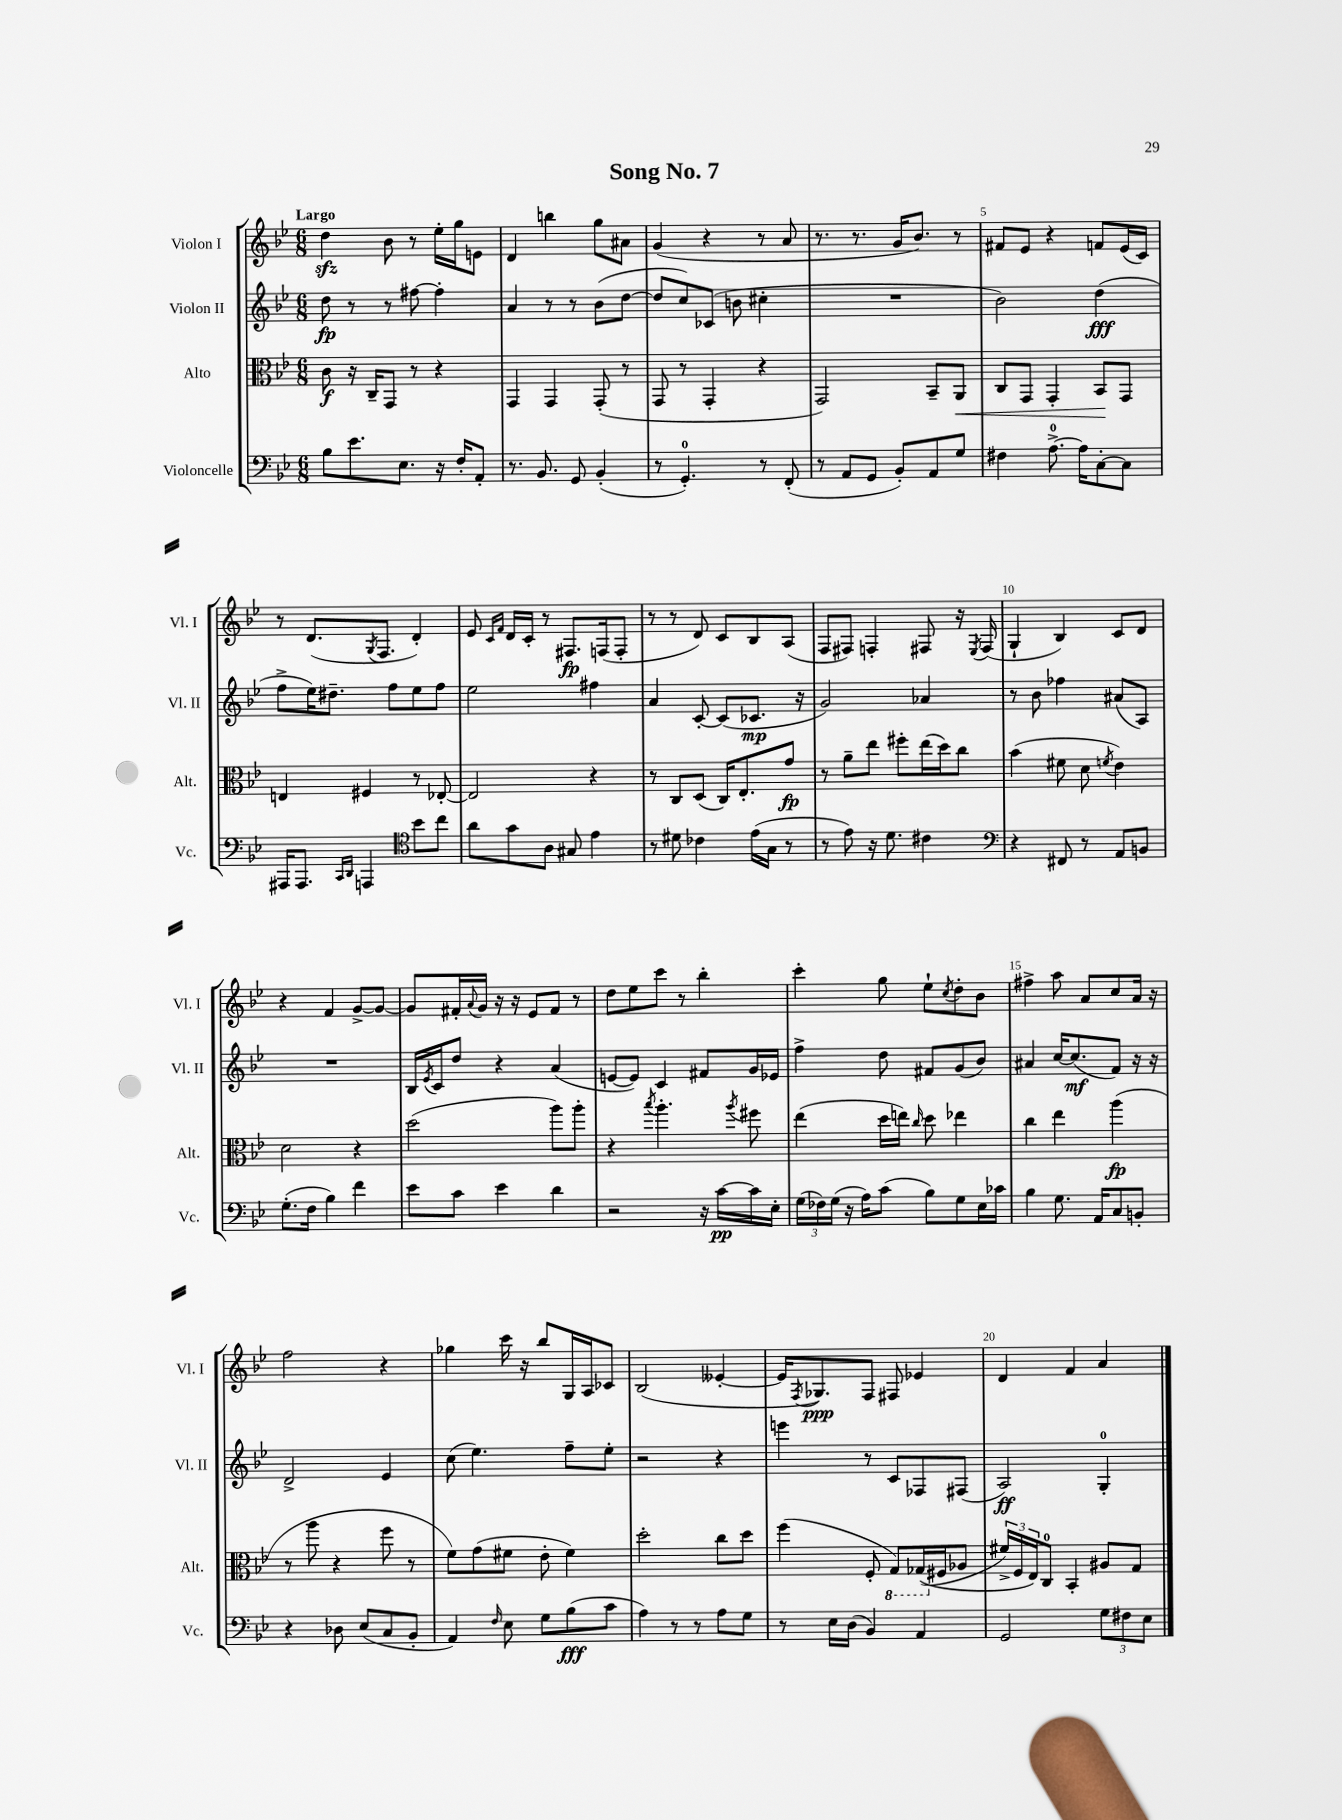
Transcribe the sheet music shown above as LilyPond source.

\header { title = "Song No. 7" }
<<
\new StaffGroup <<
\new Staff = "s0" \with { instrumentName = "Violon I" shortInstrumentName = "Vl. I" } {
    \clef treble \key bes \major \numericTimeSignature \time 6/8 \tempo "Largo"
    d''4\sfz bes'8 r8 ees''16-. g''16 e'8 |
    d'4 b''4 g''8 ais'8 |
    g'4( r4 r8 a'8 |
    r8. r8. g'16 bes'8.) r8 |
    fis'8 ees'8 r4 f'8 ees'16( c'16) |
    r8 d'8.( \acciaccatura { g8 } f8. d'4-.) |
    ees'8 \grace { c'16 f'16 } d'16 c'16-. r8 fis8.\fp f16( f8-. |
    r8 r8 d'8) c'8 bes8 a8( |
    f8 fis8) f4-. fis8 r16 \acciaccatura { ees8 } fis16( |
    g4-! bes4) c'8 d'8 |
    r4 f'4 g'8~-> g'8~ |
    g'8 fis'16-. \appoggiatura { a'8 } g'16 r16 r16 ees'8 fis'8 r8 |
    d''8 ees''8 c'''8 r8 bes''4-. |
    c'''4-. g''8 ees''8-! \acciaccatura { c''8 } d''8-. bes'8 |
    fis''4-> a''8 a'8 c''8 a'16 r16 |
    f''2 r4 |
    ges''4 c'''16 r16 bes''8 g16 a16 ces'8 |
    bes2( eeses'4~-. |
    eeses'16 \acciaccatura { f8 } ges8.\ppp) f8 fis8 ees'4 |
    d'4 f'4 a'4 \bar "|." |
}
\new Staff = "s1" \with { instrumentName = "Violon II" shortInstrumentName = "Vl. II" } {
    \clef treble \key bes \major \numericTimeSignature \time 6/8
    d''8\fp r8 r8 fis''8~ fis''4-. |
    a'4 r8 r8 bes'8( d''8~ |
    d''8 c''8) ces'8( b'8 cis''4-. |
    R2. |
    bes'2) d''4\fff( |
    f''8-> ees''16) dis''8.-- f''8 ees''8 f''8 |
    ees''2 fis''4 |
    a'4 c'8~-. c'8( ces'8.\mp r16 |
    g'2) aes'4 |
    r8 bes'8 fes''4 ais'8( a8) |
    R2. |
    bes16 \acciaccatura { ees'8 } c'16 d''8 r4 a'4( |
    e'8~ e'8) c'4 fis'8 g'16 ees'16 |
    f''4-> d''8 fis'8 g'8( bes'8) |
    ais'4 c''16~ c''8.\mf( f'8) r16 r16 |
    d'2-> ees'4 |
    c''8( ees''4.) f''8-- ees''8-. |
    r2 r4 |
    e'''4 r8 c'8 fes8 fis8( |
    a2\ff) g4-0-. \bar "|." |
}
\new Staff = "s2" \with { instrumentName = "Alto" shortInstrumentName = "Alt." } {
    \clef alto \key bes \major \numericTimeSignature \time 6/8
    c'8\f r16 c16-- g,8 r8 r4 |
    g,4 g,4 g,8-.( r8 |
    g,8 r8 g,4-. r4 |
    g,2) bes,8-- a,8\< |
    c8 g,8 g,4-. bes,8\! g,8 |
    e4 fis4 r8 ees8~-. |
    ees2 r4 |
    r8 c8 d8( c16) ees8.-. g'8\fp |
    r8 a'8-- ees''8 fis''8-. ees''16( d''16) c''8 |
    bes'4( fis'8 d'8 \acciaccatura { f'8 } ees'4) |
    d'2 r4 |
    d''2( a''8) a''8-. |
    r4 \acciaccatura { bes''8 } a''4.-. \acciaccatura { a''8 } fis''8 |
    ees''4( d''16 e''16) \grace { c''16 } d''8 ees''4 |
    c''4 ees''4 a''4\fp( |
    r8 a''8 r4 f''8 r8 |
    f'8) g'8( fis'8 ees'8-. fis'4) |
    d''2-. c''8 d''8 |
    f''4( f8-. \ottava #-1 g,8) ges,16(\( \ottava #0 fis16 aes8 |
    \tuplet 3/2 { fis'16->) f16 ees16\) } c8-0 bes,4-. ais8 g8 \bar "|." |
}
\new Staff = "s3" \with { instrumentName = "Violoncelle" shortInstrumentName = "Vc." } {
    \clef bass \key bes \major \numericTimeSignature \time 6/8
    bes8 ees'8. ees8. r16 f16-. a,8-. |
    r8. bes,8. g,8 bes,4-.( |
    r8 g,4.-0-.) r8 f,8-.( |
    r8 a,8 g,8 bes,8-.) a,8 g8 |
    fis4 a8.-0~-> a16 c8~-. c8 |
    ais,,16 ais,,8. \grace { c,16 d,16 } a,,4 \clef tenor bes'8 c''8 |
    a'8 g'8 a8 gis8 ees'4 |
    r8 dis'8 ces'4 ees'16( g16 r8 |
    r8 ees'8) r16 d'8. cis'4 |
    \clef bass r4 fis,8 r8 a,8 b,8 |
    g8.-.( f16 bes4) f'4 |
    ees'8 c'8 ees'4 d'4 |
    r2 r16 c'16~\pp c'16 ees16-. |
    \tuplet 3/2 { g16( fes16) g16( } r16 a16) c'8( bes8) g8 ees16 ces'16 |
    bes4 g8. a,16 c8 b,8-. |
    r4 des8 ees8( c8 bes,8-. |
    a,4) \grace { f16 } ees8 g8 bes8\fff( c'8 |
    a4) r8 r8 a8 g8 |
    r8 ees16 d16( bes,4) a,4 |
    g,2 \tuplet 3/2 { g8 fis8 ees8 } \bar "|." |
}
>>
>>
\layout { \context { \Score \override BarNumber.break-visibility = ##(#f #t #t) barNumberVisibility = #(every-nth-bar-number-visible 5) } }
